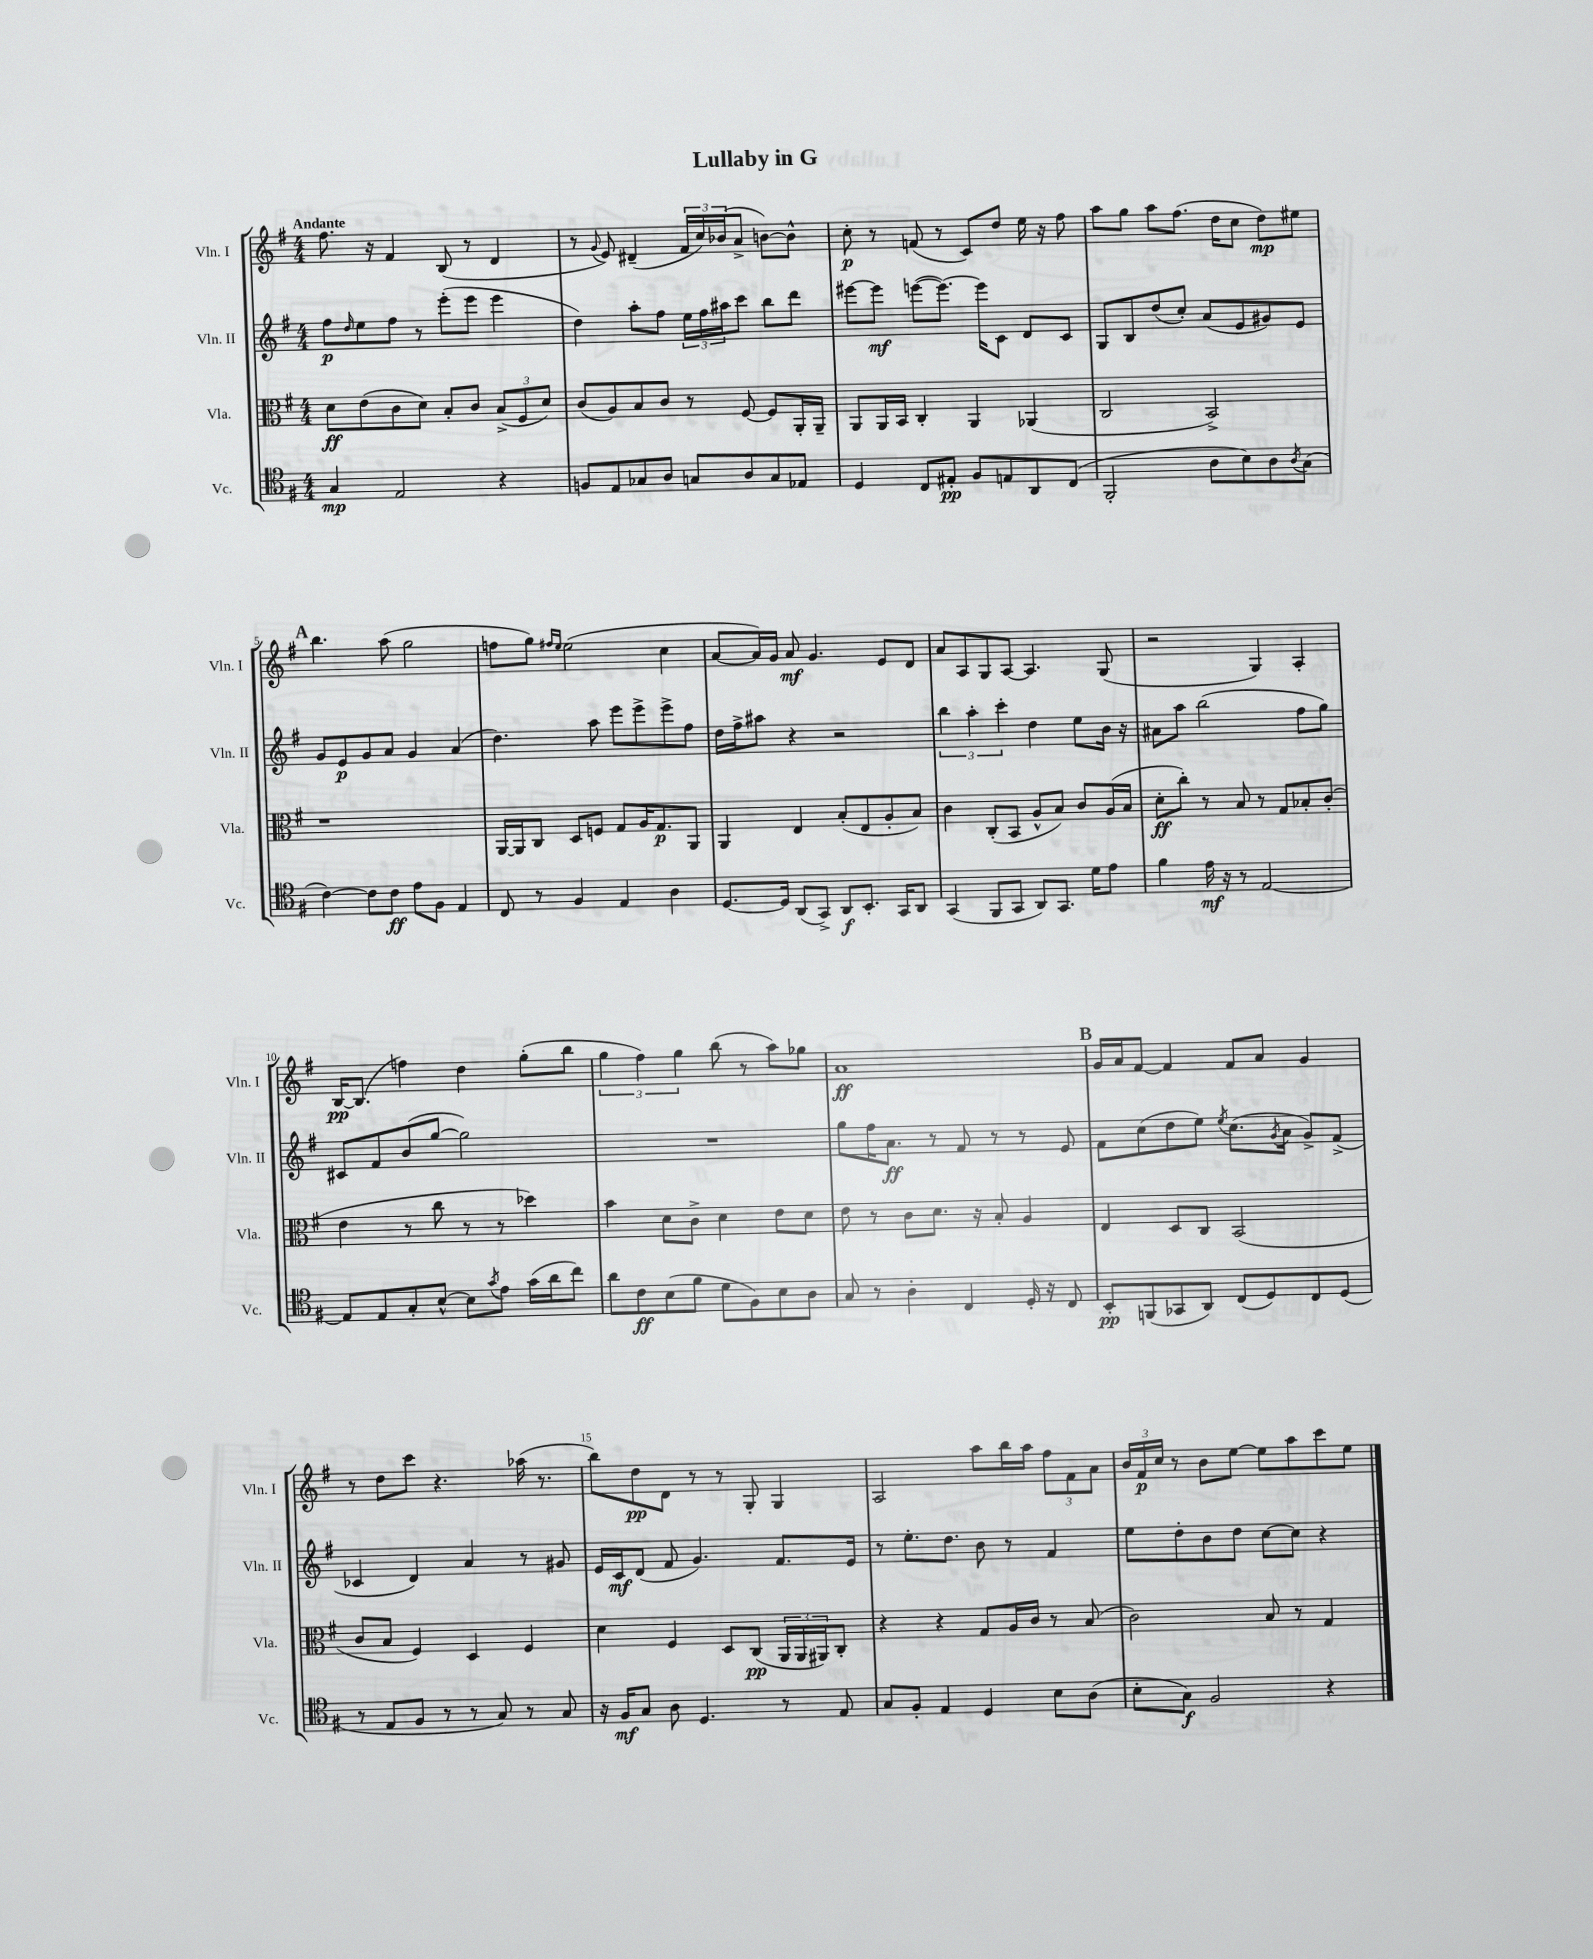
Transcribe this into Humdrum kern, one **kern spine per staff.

**kern	**dynam	**kern	**dynam	**kern	**dynam	**kern	**dynam
*part4	*part4	*part3	*part3	*part2	*part2	*part1	*part1
*staff4	*staff4	*staff3	*staff3	*staff2	*staff2	*staff1	*staff1
*I"Vc.	*	*I"Vla.	*	*I"Vln. II	*	*I"Vln. I	*
*I'Vc.	*	*I'Vla.	*	*I'Vln. II	*	*I'Vln. I	*
*clefC4	*	*clefC3	*	*clefG2	*	*clefG2	*
*k[f#]	*	*k[f#]	*	*k[f#]	*	*k[f#]	*
*M4/4	*	*M4/4	*	*M4/4	*	*M4/4	*
=1	=1	=1	=1	=1	=1	=1	=1
!	!	!	!	!	!	!LO:TX:a:B:t=Andante	!
4G/	mp	8d\L	ff	8ff#\L	p	8.ff#\	.
.	.	.	.	16qqdd/	.	.	.
.	.	(8e\	.	8ee\	.	.	.
.	.	.	.	.	.	16r	.
2E/	.	8c\	.	8ff#\J	.	4f#/	.
.	.	8d\J)	.	8r	.	.	.
.	.	8B'/L	.	(8eee'\L	.	(8B/	.
.	.	8c/J	.	8eee\J	.	8r	.
4r	.	(12B^/L	.	4eee\	.	4d/	.
.	.	12F#/	.	.	.	.	.
.	.	12d/J)	.	.	.	.	.
=2	=2	=2	=2	=2	=2	=2	=2
8Fn/L	.	(8c/L	.	4dd\)	.	8r	.
.	.	.	.	.	.	8qqg/	.
8E/	.	8A/)	.	.	.	8e/)	.
8G-X/	.	8B/	.	8aa'\L	.	(4d#X~/	.
8A/J	.	8c/J	.	8ff#\J	.	.	.
8Gn/L	.	8r	.	24ee\LL	.	24f#/LL	.
.	.	.	.	24ff#\	.	24cc/)	.
.	.	.	.	24aa#X\J	.	(24b-X/J	.
8A/	.	[8F#/	.	8ccc\J	.	8a^/J	.
8G/	.	8F#/L]	.	8bb\L	.	[8bn\L)	.
8E-X/J	.	16AA'/L	.	8ddd\J	.	8b^^\J]	.
.	.	16AA~/JJ	.	.	.	.	.
=3	=3	=3	=3	=3	=3	=3	=3
4D/	.	8AA/L	.	[8eee#X\L	.	8cc'\	p
.	.	16AA/L	.	8eee#\J]	mf	8r	.
.	.	16BB/JJ	.	.	.	.	.
8C/L	.	4C'/	.	([8eeen\L	.	(8fn/	.
8E#X'/J	pp	.	.	8.eee\J_)	.	8r	.
8F#/L	.	4AA/	.	.	.	8c/L)	.
.	.	.	.	16eee\KL]	.	.	.
8En/	.	.	.	8c\J	.	8dd/J	.
8AA/	.	(4AA-X/	.	8d/L	.	16ee\	.
.	.	.	.	.	.	16r	.
(8C/J	.	.	.	8c/J	.	8ff#\	.
=4	=4	=4	=4	=4	=4	=4	=4
2FF#'/	.	2C/	.	8G/L	.	8aa\L	.
.	.	.	.	8B/	.	8gg\J	.
.	.	.	.	(8dd/	.	8aa\L	.
.	.	.	.	8cc'/J)	.	(8.ff#\J	.
8A\L	.	2BB^/)	.	(8a/L	.	.	.
.	.	.	.	.	.	16dd\KL	.
8B\)	.	.	.	8e/	.	8cc\J	.
8A\	.	.	.	8g#X/)	.	8dd\L)	mp
8qA/	.	.	.	.	.	.	.
(8G\J	.	.	.	8e/J	.	8ee#X\J	.
!!LO:LB:g=z
!!LO:REH:place=s1:t=A
=5	=5	=5	=5	=5	=5	=5	=5
[4c\)	.	1r	.	8g/L	.	4.bb\	.
.	.	.	.	8e/	p	.	.
8c\L]	.	.	.	8g/	.	.	.
8c\J	ff	.	.	8a/J	.	(8aa\	.
8e\L	.	.	.	4g/	.	2gg\	.
8F#\J	.	.	.	.	.	.	.
4E/	.	.	.	(4a/	.	.	.
=6	=6	=6	=6	=6	=6	=6	=6
8C/	.	[16AA/LL	.	4.dd\)	.	8ffn\L	.
.	.	16AA/J]	.	.	.	.	.
8r	.	8C/J	.	.	.	8gg\J)	.
.	.	.	.	.	.	16qqff#X/LL	.
.	.	.	.	.	.	16qqee/JJ	.
4F#/	.	8D/L	.	.	.	(2ee\	.
.	.	8Fn/J	.	8aa\	.	.	.
4E/	.	8G/L	.	8eee\L	.	.	.
.	.	16A/K	.	8eee^\	.	.	.
.	.	8.G/	p	.	.	.	.
4A\	.	.	.	8eee^\	.	4cc\	.
.	.	8AA/J	.	8ff#\J	.	.	.
=7	=7	=7	=7	=7	=7	=7	=7
[8.D/L	.	4AA/	.	16dd\LL	.	[8a/L	.
.	.	.	.	16ff#^\J	.	.	.
.	.	.	.	8aa#X\J	.	16a/L])	.
16D/Jk]	.	.	.	.	.	16g/JJ	.
(8AA/L	.	4E/	.	4r	.	8a/	mf
8GG^/J)	.	.	.	.	.	4.g/	.
8AA/L	f	(8B'/L	.	2r	.	.	.
8.BB'/J	.	8E/	.	.	.	.	.
.	.	8A'/	.	.	.	8e/L	.
16GG/KL	.	.	.	.	.	.	.
8AA/J	.	8B/J)	.	.	.	8d/J	.
=8	=8	=8	=8	=8	=8	=8	=8
(4GG/	.	4c\	.	6bb\	.	8a/L	.
.	.	.	.	.	.	8A/	.
.	.	.	.	6aa'\	.	.	.
8FF#/L	.	(8C'/L	.	.	.	8G/	.
.	.	.	.	6ccc'\	.	.	.
8GG/J	.	8BB/J	.	.	.	[8A/J	.
8AA/L)	.	8A^^/L	.	4dd\	.	4.A/]	.
8.GG/J	.	8B/J)	.	.	.	.	.
.	.	8c/L	.	8ee\L	.	.	.
16d\KL	.	.	.	.	.	.	.
8e\J	.	(16A/L	.	16b\Jk	.	(8G/	.
.	.	16B/JJ	.	16r	.	.	.
=9	=9	=9	=9	=9	=9	=9	=9
4f#\	.	8d'\L	ff	8a#X\L	.	2r	.
.	.	8cc'\J)	.	8aa\J	.	.	.
16e\	mf	8r	.	(2bb\	.	.	.
16r	.	.	.	.	.	.	.
8r	.	8B/	.	.	.	.	.
[2E/	.	8r	.	.	.	4G/)	.
.	.	8G/L	.	.	.	.	.
.	.	8B-X'/	.	8ff#\L	.	4A'/	.
.	.	(8c'/J	.	8gg\J)	.	.	.
!!LO:LB:g=z
=10	=10	=10	=10	=10	=10	=10	=10
8E/L]	.	4e\	.	8c#X/L	.	[16B/KL	pp
.	.	.	.	.	.	(8.B/J]	.
8E/	.	.	.	8f#/	.	.	.
8G'/	.	8r	.	(8b/	.	4ffn\)	.
[8B^^/J	.	8cc\	.	[8gg/J	.	.	.
8B\L]	.	8r	.	2gg\])	.	4dd\	.
8qg/	.	.	.	.	.	.	.
8e\J	.	8r	.	.	.	.	.
(16g\LL	.	4dd-X\)	.	.	.	(8gg'\L	.
16a\J	.	.	.	.	.	.	.
8cc\J)	.	.	.	.	.	8bb\J	.
=11	=11	=11	=11	=11	=11	=11	=11
8a\L	.	4b\	.	1r	.	6gg\	.
8c\	ff	.	.	.	.	.	.
.	.	.	.	.	.	6ff#\)	.
(8B\	.	8d\L	.	.	.	.	.
.	.	.	.	.	.	6gg\	.
8f#\J	.	8c^\J	.	.	.	.	.
8d\L	.	4d\	.	.	.	(8bb\	.
8F#\)	.	.	.	.	.	8r	.
8B\	.	8e\L	.	.	.	8aa\L)	.
8A\J	.	8d\J	.	.	.	8gg-X\J	.
=12	=12	=12	=12	=12	=12	=12	=12
8G/	.	8e\	.	8gg\L	.	1a	ff
8r	.	8r	.	16ff#\K	.	.	.
.	.	.	.	8.a\J	ff	.	.
4A'\	.	8c\L	.	.	.	.	.
.	.	8.d\J	.	8r	.	.	.
4C/	.	.	.	8f#/	.	.	.
.	.	16r	.	.	.	.	.
.	.	8B'/	.	8r	.	.	.
16D'/	.	4A/	.	8r	.	.	.
16r	.	.	.	.	.	.	.
8C/	.	.	.	8e/	.	.	.
!!LO:REH:place=s1:t=B
=13	=13	=13	=13	=13	=13	=13	=13
8BB'/L	pp	4E/	.	8f#\L	.	16g/LL	.
.	.	.	.	.	.	16a/J	.
(8FFn/	.	.	.	(8cc\	.	[8f#/J	.
8GG-X/	.	8D/L	.	8dd\	.	4f#/]	.
8AA/J)	.	8C/J	.	8ee\J)	.	.	.
.	.	.	.	8qee/	.	.	.
(8C/L	.	(2BB/	.	(8.cc\L	.	8f#/L	.
8D/)	.	.	.	.	.	8a/J	.
.	.	.	.	8qg/	.	.	.
.	.	.	.	16a\Jk	.	.	.
8C/	.	.	.	8g^/L)	.	4g/	.
(8D/J	.	.	.	(8f#^/J	.	.	.
!!LO:LB:g=z
=14	=14	=14	=14	=14	=14	=14	=14
8r	.	8c/L	.	4c-X/	.	8r	.
8E/L	.	8B/J	.	.	.	8dd\L	.
8F#/J	.	4F#/)	.	4d/)	.	8ccc\J	.
8r	.	.	.	.	.	4.r	.
8r	.	4D/	.	4a/	.	.	.
8G/)	.	.	.	.	.	.	.
8r	.	4F#/	.	8r	.	(16aa-X\	.
.	.	.	.	.	.	8.r	.
8G/	.	.	.	8g#X/	.	.	.
=15	=15	=15	=15	=15	=15	=15	=15
16r	.	4d\	.	16e/LL	.	8bb\L)	.
16F#/KL	mf	.	.	16c/J	mf	.	.
8G/J	.	.	.	(8d/J	.	8dd\	pp
8A\	.	4F#/	.	8f#/	.	8d\J	.
4.D/	.	.	.	4.g/)	.	8r	.
.	.	8D/L	.	.	.	8r	.
.	.	(8C/J	pp	.	.	8G'/	.
8r	.	24AA/LL	.	8.f#/L	.	4G/	.
.	.	24AA/	.	.	.	.	.
.	.	24AA#X/J)	.	.	.	.	.
8E/	.	8C'/J	.	.	.	.	.
.	.	.	.	16e/Jk	.	.	.
=16	=16	=16	=16	=16	=16	=16	=16
8G/L	.	4r	.	8r	.	2A/	.
8F#'/J	.	.	.	8.ee'\L	.	.	.
4E/	.	4r	.	.	.	.	.
.	.	.	.	8.dd\J	.	.	.
4D/	.	8G/L	.	8b\	.	8aa\L	.
.	.	16A/L	.	8r	.	16bb\L	.
.	.	16c/JJ	.	.	.	16aa\JJ	.
8B\L	.	8r	.	4f#/	.	12ff#\L	.
.	.	.	.	.	.	12f#\	.
(8A\J	.	(8B/	.	.	.	.	.
.	.	.	.	.	.	12a\J	.
=17	=17	=17	=17	=17	=17	=17	=17
8B'\L	.	2c\)	.	8ee\L	.	24b/LL	.
.	.	.	.	.	.	24f#/	p
.	.	.	.	.	.	24cc/JJ	.
8G\J)	f	.	.	8dd'\	.	8r	.
2F#/	.	.	.	8b\	.	8b\L	.
.	.	.	.	8dd\J	.	[8ee\J	.
.	.	8B/	.	[8cc\L	.	8ee\L]	.
.	.	8r	.	8cc\J]	.	8aa\	.
4r	.	4G/	.	4r	.	8ccc\	.
.	.	.	.	.	.	8ee\J	.
==	==	==	==	==	==	==	==
*-	*-	*-	*-	*-	*-	*-	*-
